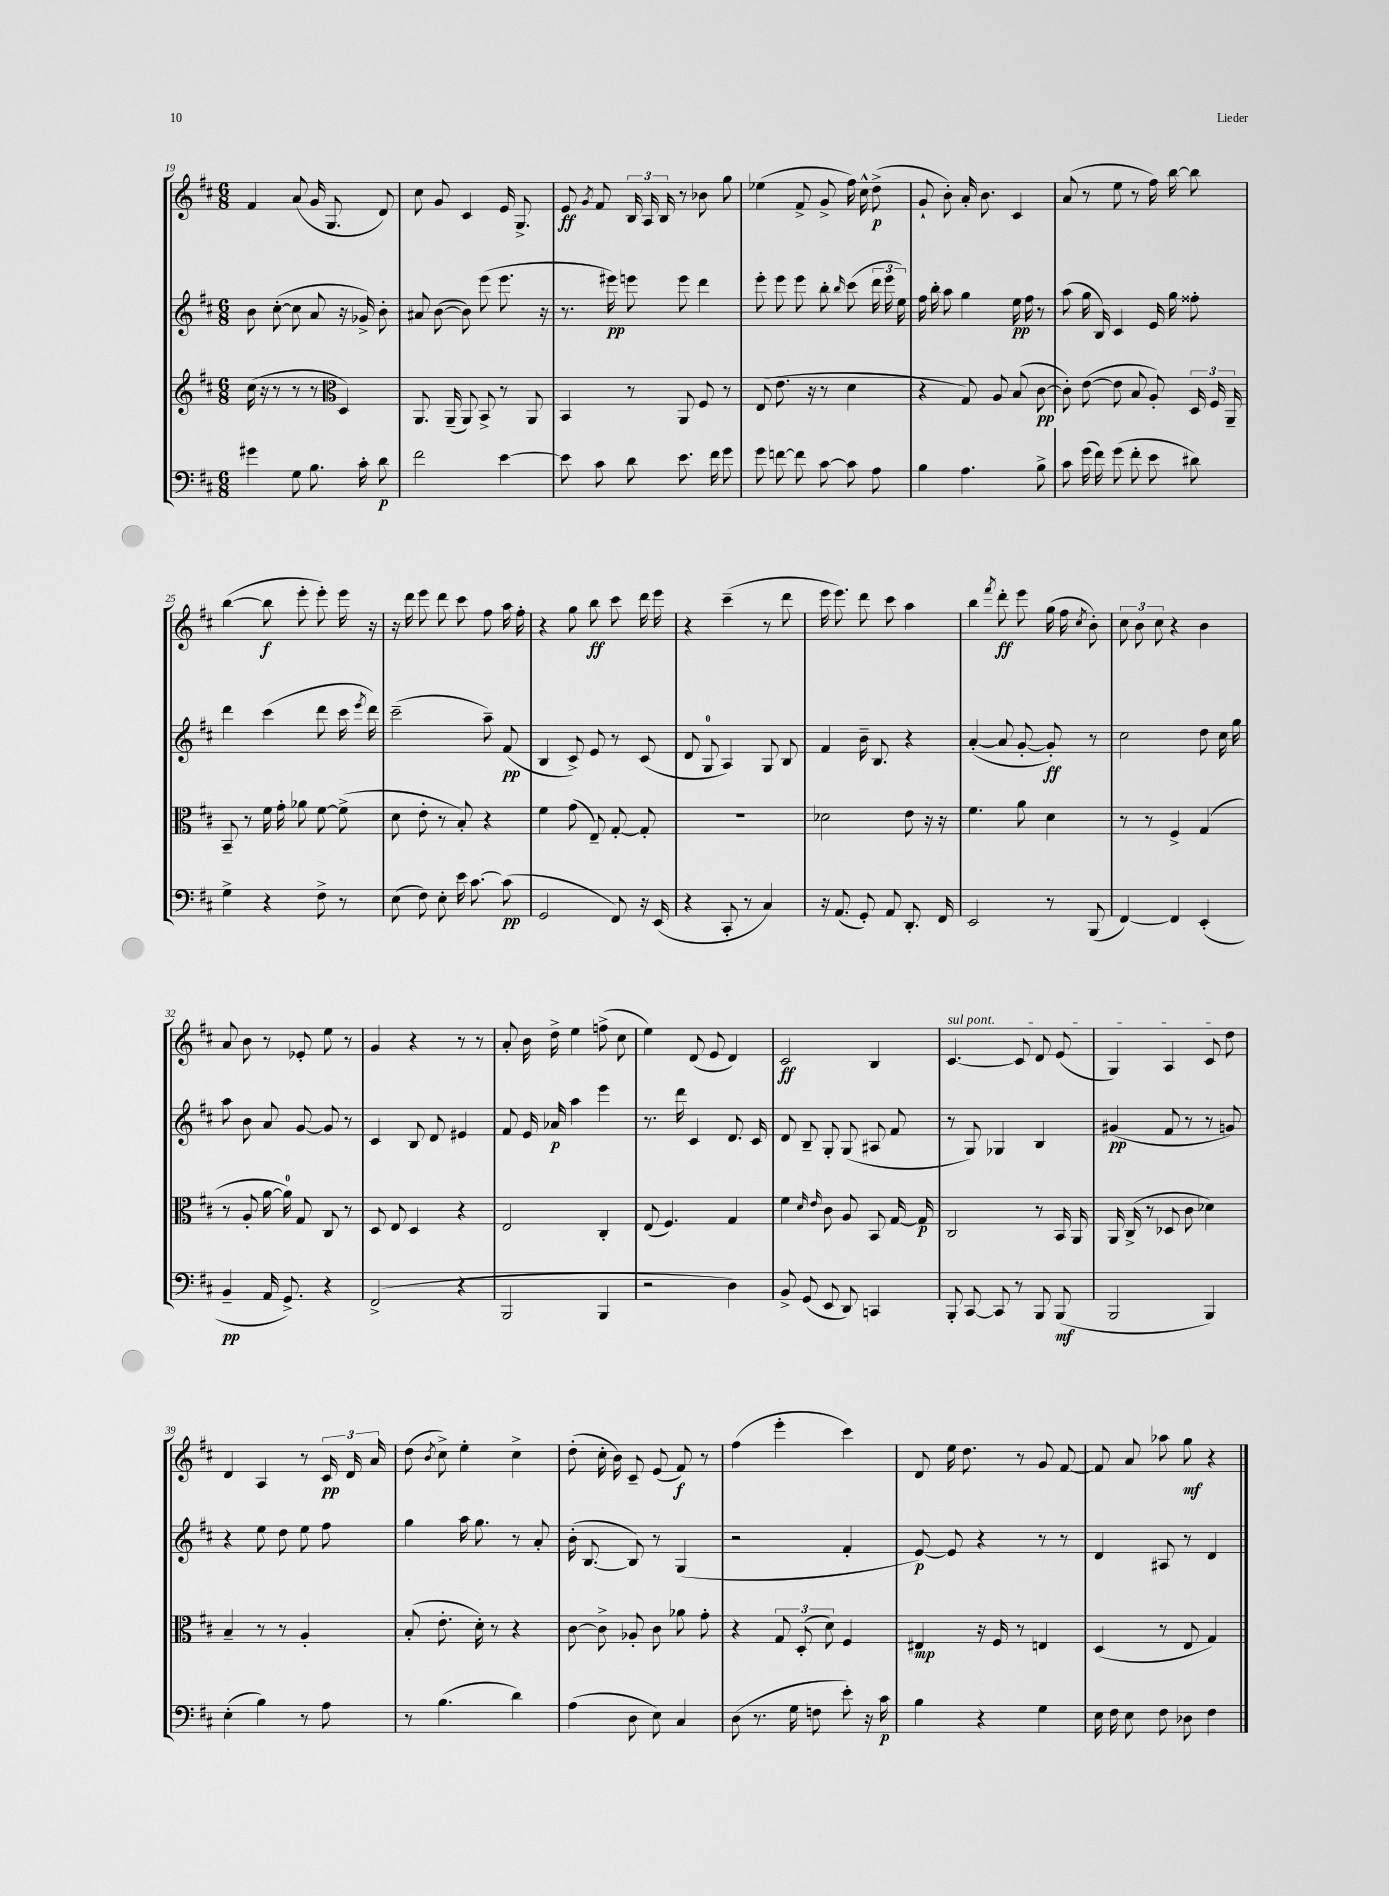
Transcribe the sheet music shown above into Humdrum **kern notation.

**kern	**kern	**kern	**kern
*staff4	*staff3	*staff2	*staff1
*clefF4	*clefG2	*clefG2	*clefG2
*k[f#c#]	*k[f#c#]	*k[f#c#]	*k[f#c#]
*M6/8	*M6/8	*M6/8	*M6/8
4g#\	(16cc#\	8b\	4f#/
.	16r	.	.
.	8r	([8cc#'\	.
8G\	8r	8cc#\]	(8a/
8.B\	8r	8a/	16g/
.	.	.	8.G/
*	*clefC3	*	*
.	4D/)	16r	.
16c#'\	.	16g-^/)	.
8d\	.	8b'\	8d/)
=	=	=	=
2f#\	8.AA/	8a#/	8cc#\
.	.	([8b\	8g/
.	(16AA~/	.	.
.	8AA/)	8b\])	4c#/
.	8BB^/	(8eee\	.
[4e\	8r	8.eee\	16e/
.	.	.	8.G^/
.	8AA/	.	.
.	.	16r	.
=	=	=	=
8e\]	4BB/	8.r	8e/
.	.	.	8qg/
8c#\	.	.	8f#/
.	.	16eee#\)	.
8d\	8r	8eee\	24B/
.	.	.	24A/
.	.	.	24B/
8.e\	8AA/	8eee\	8r
.	8F#/	4ddd\	8b-\
16f#\	.	.	.
8g\	8r	.	8gg\
=	=	=	=
8g\	(8E/	8eee'\	(4ee-\
[8f\	8.e\	8eee\	.
8f\]	.	8eee\	8f#^/
.	16r	.	.
[8c#\	8r	8bb'\	8g^/
.	.	16qqbb/	.
8c#\]	4d\	(8ccc#\	16ff#\)
.	.	.	16cc#^^\
8A\	.	24ddd\	(8dd^\
.	.	24eee\	.
.	.	24ee\)	.
=	=	=	=
4B\	4r	16ff#\	8g`/
.	.	16bb'\	.
.	.	8aa\	8b'\)
4.A\	8G/)	4gg\	16a'/
.	.	.	8.b\
.	8A/	.	.
.	(8B/	16ee\	4c#/
.	.	16ff#\	.
8B^\	[8c#\	8r	.
=	=	=	=
8c#\	8c#'\])	(8aa\	(8a/
(16g\	([8e\	16gg\	8r
16f#\)	.	16B/)	.
(8g\	8e\]	4c#/	8ee\
8f#'\	8B/	.	8r
8e\	8A'/)	16e/	16ff#\)
.	.	16gg\	[16bb\
8d#\)	24D/	8ff##'\	8bb\]
.	24F#/	.	.
.	24AA~/	.	.
=	=	=	=
4G^\	8BB~/	4ddd\	([4bb\
.	8r	.	.
4r	16f#\	(4ccc#\	8bb\]
.	16g'\	.	.
.	8a-\	.	8eee'\
8F#^\	[8f#\	8ddd\	8eee'\)
8r	(8f#^\]	16ccc#\	16eee\
.	.	8qeee/	.
.	.	16ddd\)	16r
=	=	=	=
(8E\	8d\	(2ccc#~\	16r
.	.	.	16ddd\
8F#\)	8e'\	.	8eee\
8E'\	8r	.	8ddd\
16e\	8B'/)	.	8ccc#\
[8.c#\	.	.	.
.	4r	8aa~\)	8ff#\
(8c#\]	.	(8f#/	16aa\
.	.	.	16ff#'\
=	=	=	=
2GG/	4f#\	4B/	4r
.	(8g\	8c#^/)	8gg\
.	8E~/)	8e/	8bb\
8FF#/)	[8G'/	8r	8ccc#\
16r	8G'/]	(8c#/	16ddd\
(16EE/	.	.	16eee\
=	=	=	=
4r	2.r	8d/	4r
.	.	8G/	.
8CC#'/	.	4A/)	(4ccc#~\
8r	.	.	.
4C#/)	.	8G/	8r
.	.	8B/	8ddd\
=	=	=	=
16r	2d-\	4f#/	16eee\
(8.AA/	.	.	8.eee\)
8GG'/)	.	16b~\	8ddd\
.	.	8.B/	.
8AA/	.	.	8ccc#\
8.DD'/	8e\	4r	4aa\
.	16r	.	.
16FF#/	16r	.	.
=	=	=	=
2EE/	4.f#\	([4a'/	4bb\
.	.	.	8qfff#/
.	.	8a/]	8ddd'\
.	8a\	[8g'/	8eee\
8r	4d\	8g'/])	(16gg\
.	.	.	16ff#\
.	.	.	8qcc#/
(8BBB/	.	8r	8b'\)
=	=	=	=
[4FF#/)	8r	2cc#\	12cc#\
.	.	.	12b\
.	8r	.	.
.	.	.	12cc#\
4FF#/]	4F#^/	.	4r
(4EE'/	(4G/	8dd\	4b\
.	.	16cc#\	.
.	.	16gg\	.
=	=	=	=
4BB~/	8r	8aa\	8a/
.	8A'/	8b\	8b\
16AA/	[16a\	8a/	8r
8.GG^/)	16a\])	.	.
.	8G/	[8g/	8e-'/
4r	8C#/	8g/]	8ee\
.	8r	8r	8r
=	=	=	=
(2FF#^/	8D/	4c#/	4g/
.	8E/	.	.
.	4D/	8B/	4r
.	.	8d/	.
4r	4r	4e#/	8r
.	.	.	8r
=	=	=	=
2BBB/	2E/	8f#/	8a'/
.	.	16e/	16b\
.	.	16a-/	16dd^\
.	.	4aa\	4ee\
4BBB/	4C#'/	4eee\	(8ff^\
.	.	.	8cc#\
=	=	=	=
2r	(8E/	8.r	4ee\)
.	4.F#/)	.	.
.	.	16ddd\	.
.	.	4c#/	(8d/
.	.	.	8e/
4D\)	4G/	8.d/	4d/)
.	.	16c#/	.
=	=	=	=
8BB^/	4f#\	8d/	2c#/
(8GG/	.	8B~/	.
.	16qqd/	.	.
.	16qqe/	.	.
8EE/	8c#\	8G'/	.
8DD/)	8A/	(8G/	.
4CC/	8BB/	8A#/	4B/
.	[16G/	8f#/	.
.	16G/]	.	.
=	=	=	=
8BBB'/	2C#/	8r	[4.c#/
[8CC#/	.	8G/)	.
8CC#/]	.	4G-/	.
8r	.	.	8c#/]
8BBB/	8r	4B/	8d/
(8BBB/	16BB/	.	(8e/
.	16AA/	.	.
=	=	=	=
2BBB/	16AA/	(4g#/	4G/)
.	(16C#^/	.	.
.	8r	.	.
.	8D-/	8f#/	4A/
.	8c#\	8r	.
4BBB/)	4d-\)	8r	8c#/
.	.	8g/)	8dd\
=	=	=	=
(4E'\	4B~/	4r	4d/
4B\)	8r	8ee\	4A/
.	8r	8dd\	.
8r	4A'/	8ee\	8r
8A\	.	8ff#\	24c#/
.	.	.	24d/
.	.	.	24a/
=	=	=	=
8r	(8B'/	4gg\	(8dd\
.	.	.	8qb/
(4.B\	8.e'\	.	8cc#^\)
.	.	16aa\	4ee'\
.	16d'\)	8.gg\	.
.	8r	.	.
4d\)	4r	8r	4cc#^\
.	.	8a'/	.
=	=	=	=
(4A\	[8c#\	(16b'\	(8dd'\
.	.	[8.B/	.
.	8c#^\]	.	16cc#'\
.	.	.	16b\)
8D\	8A-'/	8B/])	8c#~/
8E\)	8c#\	8r	(8e/
4C#/	8a-\	(4G/	8f#/)
.	8g'\	.	8r
=	=	=	=
(8D\	4r	2r	(4ff#\
8.r	.	.	.
.	12G/	.	4eee'\
16G\	.	.	.
.	(12D'/	.	.
8F\	.	.	.
.	12d\)	.	.
8e'\)	4F#/	4f#'/	4ccc#\)
16r	.	.	.
16c#\	.	.	.
=	=	=	=
4B\	4E#/	[8e/)	8d/
.	.	8e/]	16ee\
.	.	.	8.dd\
4r	16r	4r	.
.	16F#/	.	.
.	8r	.	8r
4G\	4E/	8r	8g/
.	.	8r	[8f#/
=	=	=	=
16E\	(4D/	4d/	8f#/]
16F#\	.	.	.
8E\	.	.	8a/
8F#\	8r	8A#/	8aa-\
8D-\	8E/	8r	8gg\
4F#\	4G/)	4d/	4r
==	==	==	==
*-	*-	*-	*-
